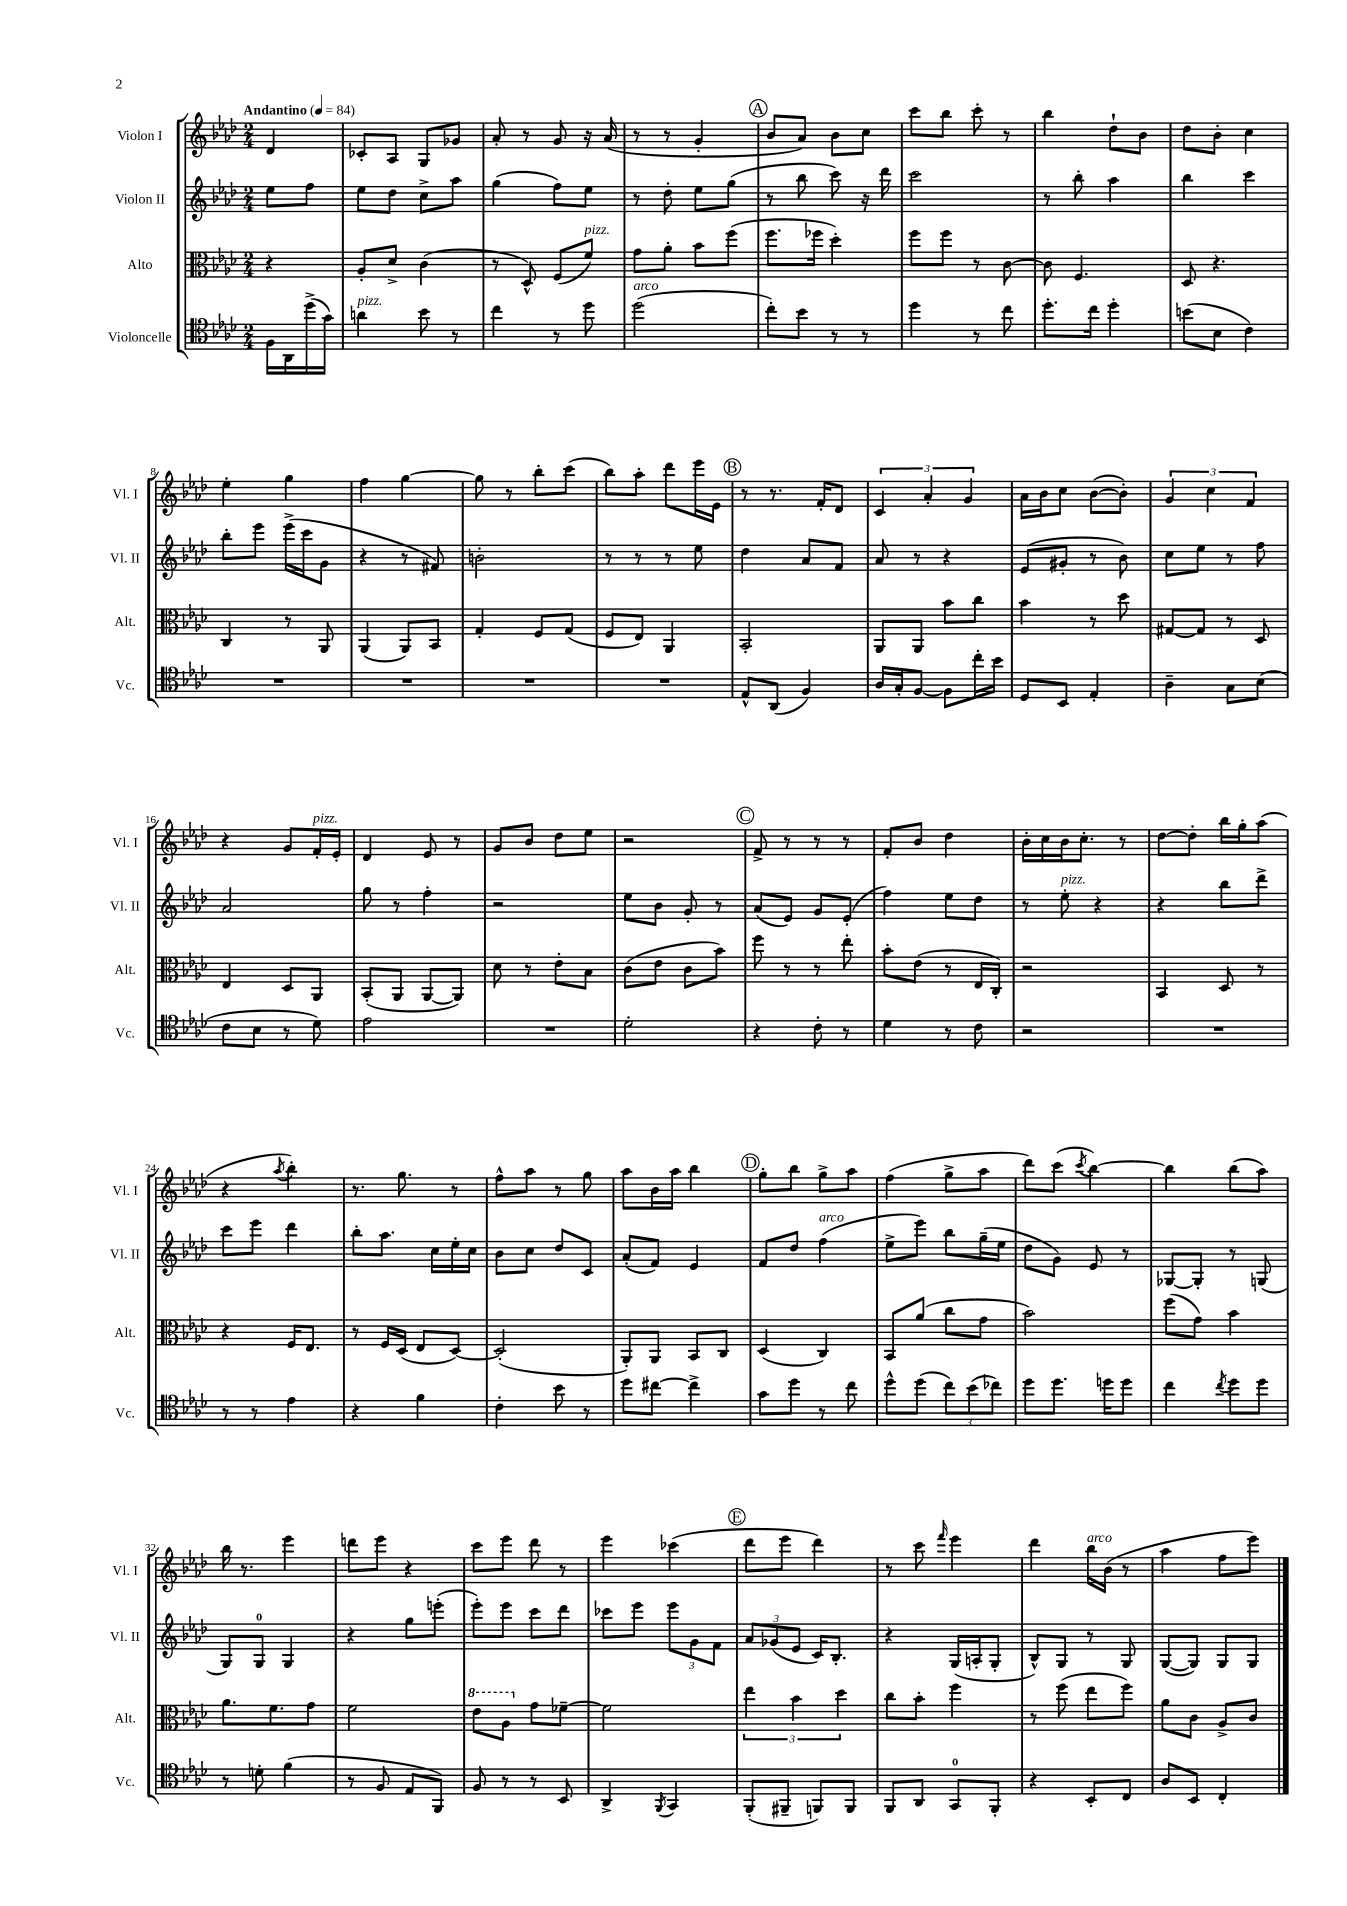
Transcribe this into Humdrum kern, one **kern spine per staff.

**kern	**kern	**kern	**kern
*staff4	*staff3	*staff2	*staff1
*clefC4	*clefC3	*clefG2	*clefG2
*k[b-e-a-d-]	*k[b-e-a-d-]	*k[b-e-a-d-]	*k[b-e-a-d-]
*M2/4	*M2/4	*M2/4	*M2/4
*MM84	*MM84	*MM84	*MM84
16F	4r	8ee-	4d-
16AA-	.	.	.
(16dd-^	.	8ff	.
16g)	.	.	.
=	=	=	=
4a	8A-'	8ee-	8c-'
.	8d-^	8dd-	8A-
8b-	(4c	8cc^	8G
8r	.	8aa-	8g-
=	=	=	=
4cc	8r	(4gg	8a-'
.	8D-^^)	.	8r
8r	(8F	8ff)	8g
8dd-	8f)	8ee-	16r
.	.	.	(16a-
=	=	=	=
(2dd-	8g	8r	8r
.	8a-'	8dd-'	8r
.	8b-	8ee-	4g'
.	(8ff	(8gg	.
=	=	=	=
8cc')	8.ff	8r	8b-
8b-	.	8bb-	8a-)
.	16ff-	.	.
8r	4dd-')	8ccc)	8b-
8r	.	16r	8cc
.	.	16ddd-	.
=	=	=	=
4dd-	8ff	2ccc	8ccc
.	8ff	.	8bb-
8r	8r	.	8ccc'
8cc	[8c	.	8r
=	=	=	=
8.dd-'	8c]	8r	4bb-
.	4.F	8bb-'	.
16cc	.	.	.
4dd-'	.	4aa-	8dd-`
.	.	.	8b-
=	=	=	=
(8b	8D-	4bb-	8dd-
8B-	4.r	.	8b-'
4c)	.	4ccc	4cc
=	=	=	=
2r	4C	8bb-'	4ee-'
.	.	8eee-	.
.	8r	(16eee-^	4gg
.	.	16ccc	.
.	8AA-	8g	.
=	=	=	=
2r	(4AA-	4r	4ff
.	8AA-)	8r	[4gg
.	8BB-	8f#)	.
=	=	=	=
2r	4G'	2b'	8gg]
.	.	.	8r
.	8F	.	8bb-'
.	(8G	.	(8ccc
=	=	=	=
2r	8F	8r	8bb-)
.	8E-)	8r	8aa-'
.	4AA-	8r	8ddd-
.	.	8ee-	16eee-
.	.	.	16e-
=	=	=	=
8E-^^	2BB-'	4dd-	8r
(8AA-	.	.	8.r
4F)	.	8a-	.
.	.	.	16f'
.	.	8f	8d-
=	=	=	=
16A-	8AA-	8a-	6c
16G'	.	.	.
[8F	8AA-	8r	.
.	.	.	6a-'
8F]	8b-	4r	.
.	.	.	6g
16cc'	8cc	.	.
16b-	.	.	.
=	=	=	=
8D-	4b-	(8e-	16a-
.	.	.	16b-
8BB-	.	8g#'	8cc
4E-'	8r	8r	([8b-
.	8dd-	8b-)	8b-'])
=	=	=	=
4A-~	[8G#	8cc	6g
.	8G#]	8ee-	.
.	.	.	6cc
8G	8r	8r	.
.	.	.	6f
(8B-	8D-	8ff	.
=	=	=	=
8c	4E-	2a-	4r
8B-	.	.	.
8r	8D-	.	8g
8d-)	8AA-	.	16f'
.	.	.	16e-'
=	=	=	=
2e-	(8BB-'	8gg	4d-
.	8AA-	8r	.
.	[8AA-	4ff'	8e-
.	8AA-])	.	8r
=	=	=	=
2r	8d-	2r	8g
.	8r	.	8b-
.	8e-'	.	8dd-
.	8B-	.	8ee-
=	=	=	=
2d-'	(8c	8ee-	2r
.	8e-	8b-	.
.	8c	8g'	.
.	8b-)	8r	.
=	=	=	=
4r	8ff	(8a-	8f^
.	8r	8e-)	8r
8c'	8r	8g	8r
8r	8ee-'	(8e-'	8r
=	=	=	=
4d-	8b-'	4ff)	8f'
.	(8e-	.	8b-
8r	8r	8ee-	4dd-
8c	16E-	8dd-	.
.	16C')	.	.
=	=	=	=
2r	2r	8r	16b-'
.	.	.	16cc
.	.	8ee-'	16b-
.	.	.	8.cc'
.	.	4r	.
.	.	.	8r
=	=	=	=
2r	4BB-	4r	[8dd-
.	.	.	8dd-']
.	8D-	8bb-	16bb-
.	.	.	16gg'
.	8r	8ddd-^	(8aa-
=	=	=	=
8r	4r	8ccc	4r
8r	.	8eee-	.
.	.	.	8qaa-
4e-	16F	4ddd-	4bb-')
.	8.E-	.	.
=	=	=	=
4r	8r	8bb-'	8.r
.	16F	8.aa-	.
.	(16D-	.	8.gg
4f	8E-	.	.
.	.	16cc	.
.	[8D-)	16ee-'	8r
.	.	16cc	.
=	=	=	=
4c'	(2D-']	8b-	8ff^^
.	.	8cc	8aa-
8b-	.	8dd-	8r
8r	.	8c	8gg
=	=	=	=
8dd-	8AA-')	(8a-'	8aa-
[8cc#	8AA-	8f)	16b-
.	.	.	16aa-
4cc#^]	8BB-	4e-	4bb-
.	8C	.	.
=	=	=	=
8g	(4D-	8f	8gg'
8dd-	.	8dd-	8bb-
8r	4C)	(4ff	8gg^
8cc	.	.	8aa-
=	=	=	=
8dd-^^	8BB-	8ee-^	(4ff
(8dd-	(8a-	8eee-)	.
12cc)	8cc	8bb-	8gg^
(12b-	.	.	.
.	8g	(16gg~	8aa-
12cc-)	.	.	.
.	.	16ee-	.
=	=	=	=
8dd-	2b-)	8dd-	8ddd-)
8.dd-	.	8g)	(8ccc
.	.	.	8qccc
.	.	8e-	[4bb-)
16dd	.	.	.
8dd	.	8r	.
=	=	=	=
4cc	(8ff	[8G-	4bb-]
.	8g)	8G-']	.
8qcc	.	.	.
8dd-	4b-	8r	(8bb-
8dd-	.	(8G	8aa-)
=	=	=	=
8r	8.a-	8G)	16bb-
.	.	.	8.r
8d'	.	8G	.
.	8.f	.	.
(4f	.	4G	4eee-
.	8g	.	.
=	=	=	=
8r	2f	4r	8ddd
8F	.	.	8eee-
8E-	.	8gg	4r
8FF)	.	(8eee'	.
=	=	=	=
8F	8ee-	8eee-')	8ccc
8r	8a-	8eee-	8eee-
8r	8g	8ccc	8ddd-
8BB-	[8f-~	8ddd-	8r
=	=	=	=
4AA-^	2f-]	8ccc-	4eee-
.	.	8eee-	.
8qFF	.	.	.
4GG	.	12eee-	(4ccc-
.	.	12g	.
.	.	12f	.
=	=	=	=
(8FF'	6ee-	12a-	8ddd-
.	.	(12g-	.
8FF#~	.	.	8eee-
.	6b-	12e-	.
8FF)	.	16c)	4ddd-)
.	.	8.B-'	.
.	6dd-	.	.
8FF	.	.	.
=	=	=	=
8FF	8cc	4r	8r
8AA-	8b-'	.	8ccc
.	.	.	16qqfff
8GG	4ff	(16G	4eee-
.	.	16A'	.
8FF'	.	8G'	.
=	=	=	=
4r	8r	8B-^^)	4ddd-
.	(8ff	8G	.
8BB-'	8ee-	8r	16bb-
.	.	.	(16b-
8C	8ff)	8G	8r
=	=	=	=
8A-	8a-	([8G	4aa-
8BB-	8c	8G])	.
4C'	8A-^	8G	8ff
.	8c	8G	8eee-)
==	==	==	==
*-	*-	*-	*-
